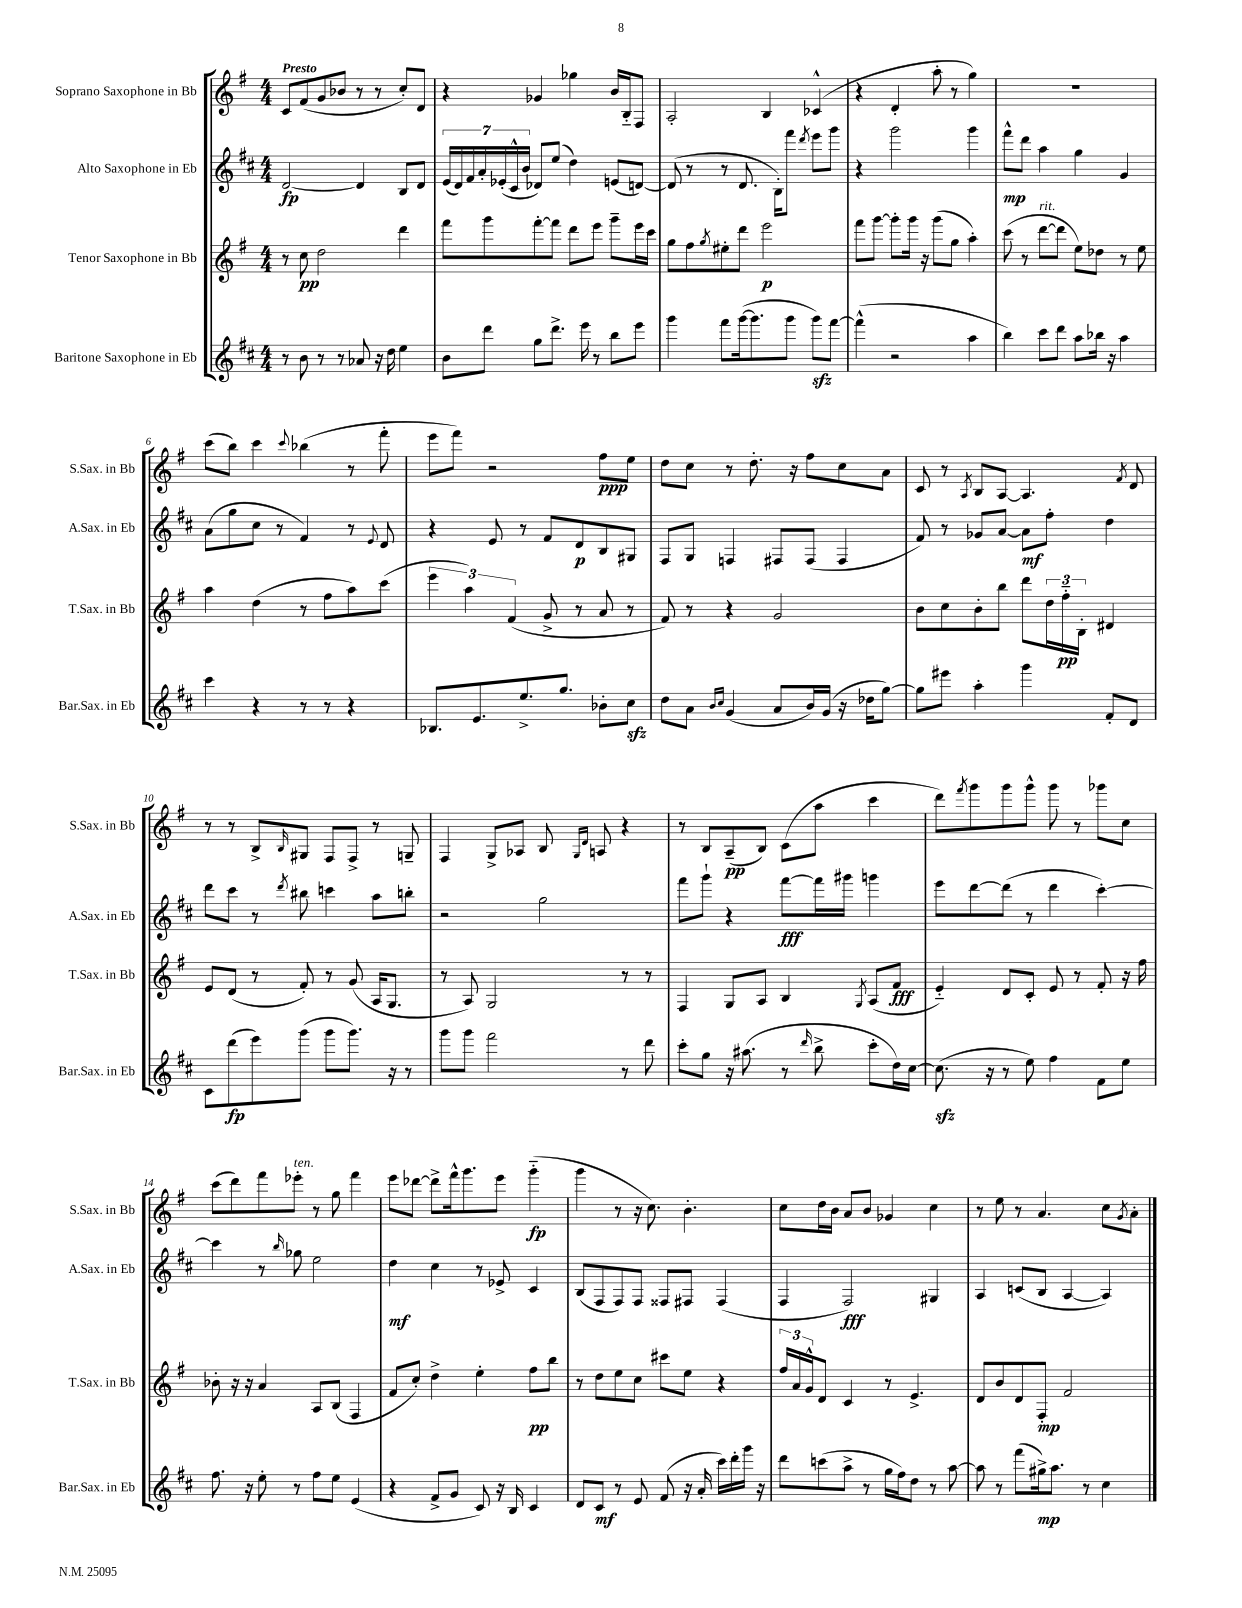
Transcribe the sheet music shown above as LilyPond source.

<<
\new StaffGroup <<
\new Staff = "s0" \with { instrumentName = "Soprano Saxophone in Bb" shortInstrumentName = "S.Sax. in Bb" } {
    \clef treble \key g \major \numericTimeSignature \time 4/4 \tempo "Presto"
    c'8 fis'8( g'8 bes'8 r8 r8 c''8-.) d'8 |
    r4 ges'4 ges''4 b'16 b16-_ fis8 |
    a2-. b4 ces'4-^( |
    r4 d'4-. a''8-. r8 g''4) |
    R1 |
    c'''8( b''8) c'''4 \appoggiatura { c'''8 } bes''4( r8 fis'''8-. |
    e'''8 fis'''8) r2 fis''8\ppp e''8 |
    d''8 c''8 r8 d''8.-. r16 fis''8 c''8 a'8 |
    c'8 r8 \acciaccatura { a8 } b8 a8~ a4. \acciaccatura { fis'8 } d'8 |
    r8 r8 b8-> \grace { b16 } gis8 fis8 fis8-> r8 g8-- |
    fis4 g8-> aes8 b8 \grace { g16 d'16 } a8 r4 |
    r8 b8 a8--\pp( b8) c'8( a''8 c'''4 |
    d'''8) \acciaccatura { fis'''8 } g'''8 g'''8 g'''8-^ g'''8 r8 ges'''8 c''8 |
    c'''8( d'''8) fis'''8 ees'''8-.^\markup { \italic "ten." } r8 g''8 fis'''4 |
    e'''8 des'''8~ des'''8-> fis'''16-^ g'''8. e'''8 g'''4-_\fp( |
    g'''4 r8 r16 c''8.) b'4.-. |
    c''8 d''16 b'16 a'8 b'8 ges'4 c''4 |
    r8 e''8 r8 a'4. c''8 \acciaccatura { g'8 } a'8-. \bar "|." |
}
\new Staff = "s1" \with { instrumentName = "Alto Saxophone in Eb" shortInstrumentName = "A.Sax. in Eb" } {
    \clef treble \key d \major \numericTimeSignature \time 4/4
    d'2~\fp d'4 b8 d'8 |
    \tuplet 7/4 { e'16( d'16) fis'16 a'16-. ees'16-.( cis'16-^ b'16 } des'8) e''8( d''4) e'8( d'8~) |
    d'8( r8 r8 d'8. b16-.) fis'''8 \acciaccatura { d'''8 } e'''8 g'''8 |
    r4 g'''2 g'''4 |
    fis'''8-^\mp d'''8 a''4 g''4 g'4 |
    a'8( g''8 cis''8 r8 fis'4) r8 \appoggiatura { e'8 } d'8 |
    r4 e'8 r8 fis'8 d'8\p b8 gis8 |
    fis8 g8 f4 fis8 fis8( fis4 |
    fis'8) r8 ges'8 a'8~ a'8\mf fis''8-. d''4 |
    d'''8 cis'''8 r8 \acciaccatura { d'''8 } bis''8 c'''4 a''8 b''8-. |
    r2 g''2 |
    fis'''8 g'''8-! r4 fis'''8~\fff fis'''16 gis'''16 g'''4 |
    e'''8 d'''8~ d'''8( r8 d'''4 cis'''4~-.) |
    cis'''4 r8 \grace { b''16 } ges''8 e''2 |
    d''4\mf cis''4 r8 ees'8-> cis'4 |
    b8( fis8 fis8) fis8 fisis8 fis8 fis4( |
    fis4 fis2\fff) gis4 |
    a4 c'8( b8 a4~ a4) \bar "|." |
}
\new Staff = "s2" \with { instrumentName = "Tenor Saxophone in Bb" shortInstrumentName = "T.Sax. in Bb" } {
    \clef treble \key g \major \numericTimeSignature \time 4/4
    r8 c''8\pp d''2 d'''4 |
    fis'''8 g'''8 fis'''8~-. fis'''8 d'''8 e'''8 g'''8-- e'''16 c'''16 |
    g''8 fis''8 \acciaccatura { g''8 } eis''8-. d'''8 e'''2\p |
    fis'''8 g'''8~ g'''8-. g'''16 r16 g'''8( g''8 a''4-.) |
    c'''8( r8 d'''8~^\markup { \italic "rit." } d'''8 e''8) des''8 r8 e''8 |
    a''4 d''4( r8 fis''8 a''8) c'''8( |
    \tuplet 3/2 { e'''4 a''4) fis'4( } g'8-> r8 a'8 r8 |
    fis'8) r8 r4 g'2 |
    b'8 c''8 b'8-. b''8 d'''8 \tuplet 3/2 { d''16 fis''16-_\pp b16-. } dis'4 |
    e'8 d'8( r8 fis'8-.) r8 g'8( a16 g8. |
    r8 a8) g2 r8 r8 |
    fis4 g8 a8 b4 \acciaccatura { g8 } a8( fis'8\fff |
    e'4-_) d'8 c'8-. e'8 r8 fis'8-. r16 fis''16 |
    bes'8-. r16 r16 a'4 a8 b8( fis4 |
    fis'8 c''8-.) d''4-> e''4-. fis''8\pp b''8 |
    r8 d''8 e''8 c''8 cis'''8 e''8 r4 |
    \tuplet 3/2 { fis''16 a'16 g'16-^ } d'8 c'4 r8 e'4.-> |
    d'8 b'8 d'8 fis8-.\mp fis'2 \bar "|." |
}
\new Staff = "s3" \with { instrumentName = "Baritone Saxophone in Eb" shortInstrumentName = "Bar.Sax. in Eb" } {
    \clef treble \key d \major \numericTimeSignature \time 4/4
    r8 b'8 r8 r8 aes'8 r16 d''16 e''4 |
    b'8 d'''8 g''8 d'''8.-> e'''16 r8 b''8 e'''8 |
    g'''4 fis'''8 g'''16~( g'''8. g'''8 g'''8\sfz) fis'''8~ |
    fis'''4-^( r2 a''4 |
    b''4) cis'''8 d'''8 a''8 bes''16 r16 a''4 |
    cis'''4 r4 r8 r8 r4 |
    bes8. e'8. e''8.-> g''8. bes'8-. cis''8\sfz |
    d''8 a'8 \grace { b'16 cis''16 } g'4( a'8 b'16) g'16( r16 des''16 g''8~) |
    g''8 eis'''8 a''4-. g'''4 fis'8-. d'8 |
    cis'8 d'''8\fp( e'''8) g'''8( g'''8 g'''8.) r16 r8 |
    g'''8 g'''8 fis'''2 r8 d'''8 |
    cis'''8-. g''8 r16 ais''8.( r8 \grace { d'''16 } b''8-> cis'''8-. d''16) cis''16~ |
    cis''8.\sfz( r16 r8 e''8) fis''4 fis'8 e''8 |
    fis''8. r16 e''8-. r8 fis''8 e''8 e'4( |
    r4 fis'8-> g'8 cis'8) r16 b16 cis'4 |
    d'8 cis'8\mf r8 e'8 fis'8( r16 a'16-. cis'''16) d'''16-. g'''16 r16 |
    d'''8 c'''8( a''8-> r8 g''16 fis''16) d''8 r8 a''8~ |
    a''8 r8 fis'''8( gis''16->\mp) a''8. r8 cis''4 \bar "|." |
}
>>
>>
